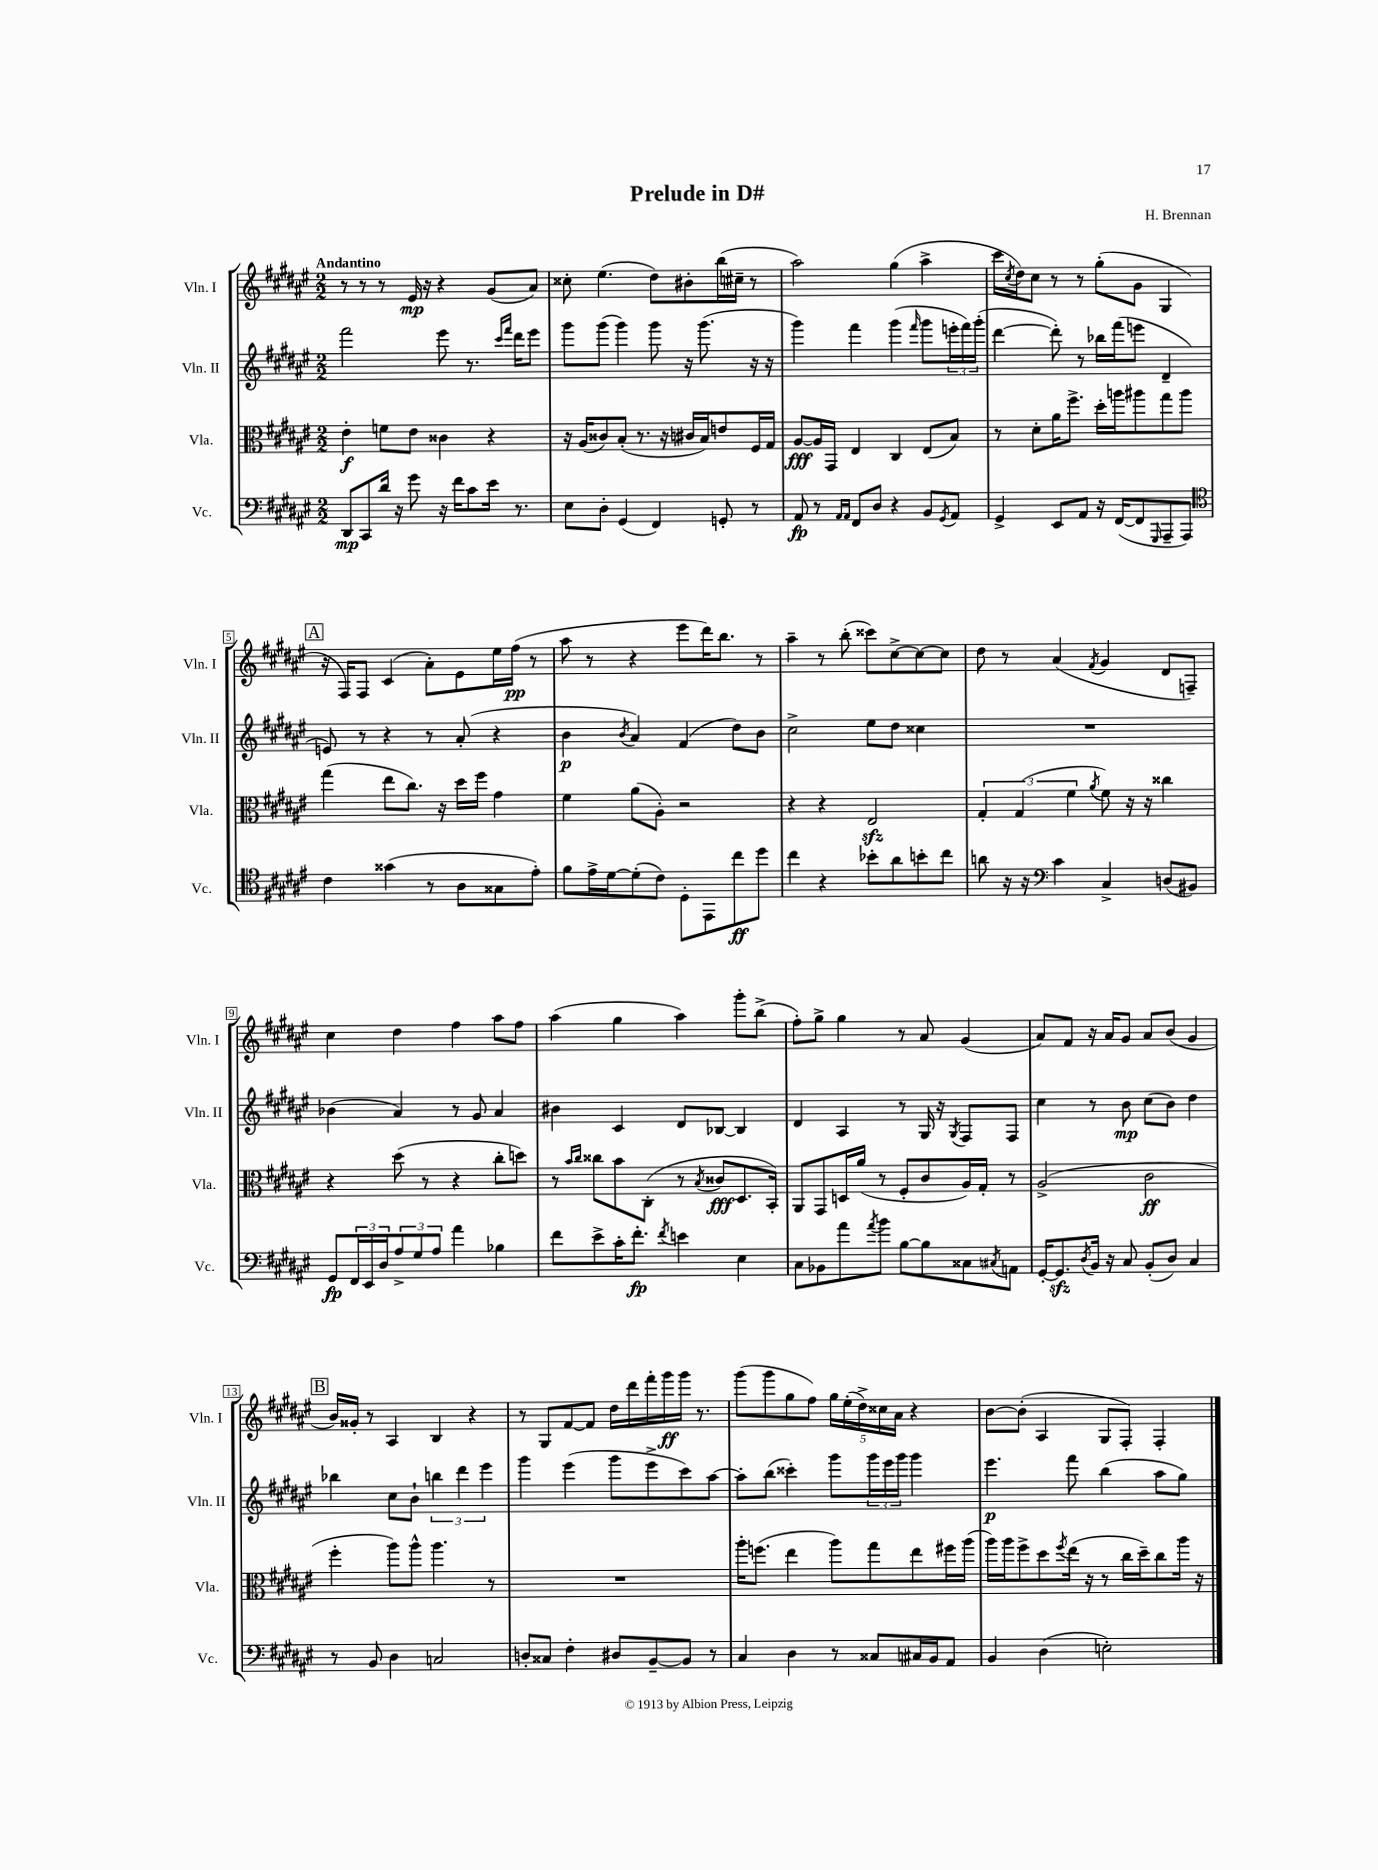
\header { title = "Prelude in D#" composer = "H. Brennan" }
<<
\new StaffGroup <<
\new Staff = "s0" \with { instrumentName = "Vln. I" shortInstrumentName = "Vln. I" } {
    \clef treble \key fis \major \numericTimeSignature \time 2/2 \tempo "Andantino"
    r8 r8 r8 eis'16\mp r16 r4 gis'8( ais'8) |
    cisis''8-. eis''4.( dis''8) bis'8-. b''16( cis''16-- r8 |
    ais''2) gis''4( ais''4-> |
    cis'''16 \acciaccatura { cis''8 } dis''16) cis''8 r8 r8 gis''8-.( gis'8 gis4 |
    \mark \markup { \box "A" } r16 fis16) fis8 cis'4( ais'8-.) eis'8 eis''16 fis''16\pp( r8 |
    ais''8 r8 r4 eis'''8 dis'''16) b''8. r8 |
    ais''4-- r8 b''8-.( cisis'''8) cis''8~-> cis''8~ cis''8 |
    dis''8 r8 ais'4( \acciaccatura { fis'8 } gis'4 dis'8 f8--) |
    cis''4 dis''4 fis''4 ais''8 fis''8 |
    ais''4( gis''4 ais''4) gis'''8-. b''8->( |
    fis''8-.) gis''8-> gis''4 r8 ais'8 gis'4( |
    ais'8) fis'8 r16 ais'16 gis'8 ais'8 b'8( gis'4 |
    \mark \markup { \box "B" } b'16) gisis'16-. r8 ais4 b4 r4 |
    r8 gis8 fis'8~ fis'8 dis''16 dis'''16 fis'''16-. gis'''16\ff gis'''16 r8. |
    gis'''8( gis'''8 gis''8 fis''8) \tuplet 5/4 { gis''16 eis''16-.( dis''16->) cisis''16 ais'16 } r4 |
    b'8~ b'8-.( ais4 gis8 fis8-.) fis4-. \bar "|." |
}
\new Staff = "s1" \with { instrumentName = "Vln. II" shortInstrumentName = "Vln. II" } {
    \clef treble \key fis \major \numericTimeSignature \time 2/2
    fis'''2 eis'''8 r8. \grace { cis'''16 fis'''16 } dis'''16 eis'''8 |
    gis'''8 gis'''8( gis'''4) gis'''8 r16 gis'''8.( r16 r16 |
    gis'''4) fis'''4 gis'''4( \grace { fis'''16 } gis'''8 \tuplet 3/2 { e'''16-. fis'''16) gis'''16-.( } |
    dis'''4~ dis'''8-.) r8 bes''16 fis'''16( e'''8 dis'4-- |
    \mark \markup { \box "A" } e'8) r8 r4 r8 ais'8-.( r4 |
    b'4\p \acciaccatura { b'8 } ais'4) fis'4( dis''8) b'8 |
    cis''2-> eis''8 dis''8 cisis''4 |
    R1 |
    bes'4( ais'4) r8 gis'8 ais'4 |
    bis'4 cis'4 dis'8 bes8~ bes4 |
    dis'4 ais4 r8 gis16 r16 \acciaccatura { gis8 } fis8 fis8 |
    cis''4 r8 b'8\mp cis''8( b'8) dis''4 |
    \mark \markup { \box "B" } bes''4 cis''8 b'8-! \tuplet 3/2 { b''4 dis'''4 eis'''4 } |
    gis'''4 eis'''4( gis'''8 eis'''8-> cis'''8) ais''8~ |
    ais''8-. b''8( cisis'''4-.) gis'''8 \tuplet 3/2 { gis'''16 eis'''16 gis'''16 } gis'''4 |
    eis'''4.\p fis'''8 b''4( ais''8 gis''8) \bar "|." |
}
\new Staff = "s2" \with { instrumentName = "Vla." shortInstrumentName = "Vla." } {
    \clef alto \key fis \major \numericTimeSignature \time 2/2
    eis'4-.\f f'8 eis'8 cisis'4 r4 |
    r16 ais16( cisis'8) b8-.( r8. r16 cis'16 b16) e'8 fis16 gis16 |
    ais8~\fff ais16 gis,16 eis4 cis4 eis8( b8) |
    r8 dis'8-. ais'16 fis''8.-> dis''16-. a''16 ais''8 gis''8 ais''8 |
    \mark \markup { \box "A" } gis''4( eis''8 cis''8.) r16 dis''16 fis''16 gis'4 |
    fis'4 ais'8( ais8-.) r2 |
    r4 r4 eis2\sfz |
    \tuplet 3/2 { gis4-. gis4( fis'4 } \acciaccatura { ais'8 } fis'8) r16 r16 cisis''4 |
    r4 dis''8( r8 r4 cis''8-. d''8) |
    r8 \grace { b'16 cis''16 } cisis''8 b'8 cis8-.( r8 \acciaccatura { b8 } cisis'8\fff dis8. b,16-.) |
    ais,8 gis,8 d16 ais'16( r8 fis8-. cis'8 ais16) gis16-. r8 |
    ais2->( cis'2\ff |
    \mark \markup { \box "B" } fis''4-. ais''8) ais''8-^ ais''4. r8 |
    R1 |
    ais''16-. f''8.( eis''4 ais''8) gis''8 eis''8 fis''16 ais''16( |
    ais''16) ais''16 fis''8-> dis''8 \acciaccatura { fis''8 } eis''16( r16 r8 cis''16 dis''16--) cis''8 ais''16 r16 \bar "|." |
}
\new Staff = "s3" \with { instrumentName = "Vc." shortInstrumentName = "Vc." } {
    \clef bass \key fis \major \numericTimeSignature \time 2/2
    dis,8\mp cis,8 dis'16 r16 gis'8 r16 fis'16 cis'8 eis'16 r8. |
    eis8 dis8-. gis,4( fis,4) g,8-. r8 |
    ais,8\fp r8 \grace { ais,16 ais,16 } fis,8 dis8 r4 b,8 \acciaccatura { gis,8 } ais,8 |
    gis,4-> eis,8 ais,8 r16 fis,16~( fis,8 \grace { gis,,16 } ais,,8-- ais,,8) |
    \mark \markup { \box "A" } \clef tenor cis'4 gisis'4( r8 ais8 gisis8 eis'8-.) |
    fis'8 eis'16-> dis'16~ dis'8-.( cis'8) dis8-. eis,8 cis''8\ff dis''8 |
    cis''4 r4 bes'8-. ais'8 b'8-. cis''8 |
    a'8 r16 r16 \clef bass cis'4 cis4-> d8( bis,8) |
    gis,8\fp \tuplet 3/2 { fis,16 eis,16 dis16 } \tuplet 3/2 { ais8-> gis8 ais8 } ais'4 bes4 |
    fis'8 eis'8-> cis'16-. fis'8.-.\fp \acciaccatura { fis'8 } e'4 eis4 |
    cis8 bes,8 ais'8 \acciaccatura { ais'8 } b'8 b8~ b8 cisis8 \acciaccatura { cis8 } a,8 |
    gis,16~-. gis,8.\sfz \acciaccatura { dis8 } b,16 r16 cis8 b,8-.( dis8) cis4 |
    \mark \markup { \box "B" } r8 b,8 dis4 c2 |
    d8-. cisis8 fis4-. dis8 b,8~-- b,8 r8 |
    cis4 dis4 r8 cisis8 cis16 b,16 ais,8 |
    b,4 dis4( e2-.) \bar "|." |
}
>>
>>
\layout { \context { \Score \override BarNumber.stencil = #(make-stencil-boxer 0.1 0.3 ly:text-interface::print) } }
